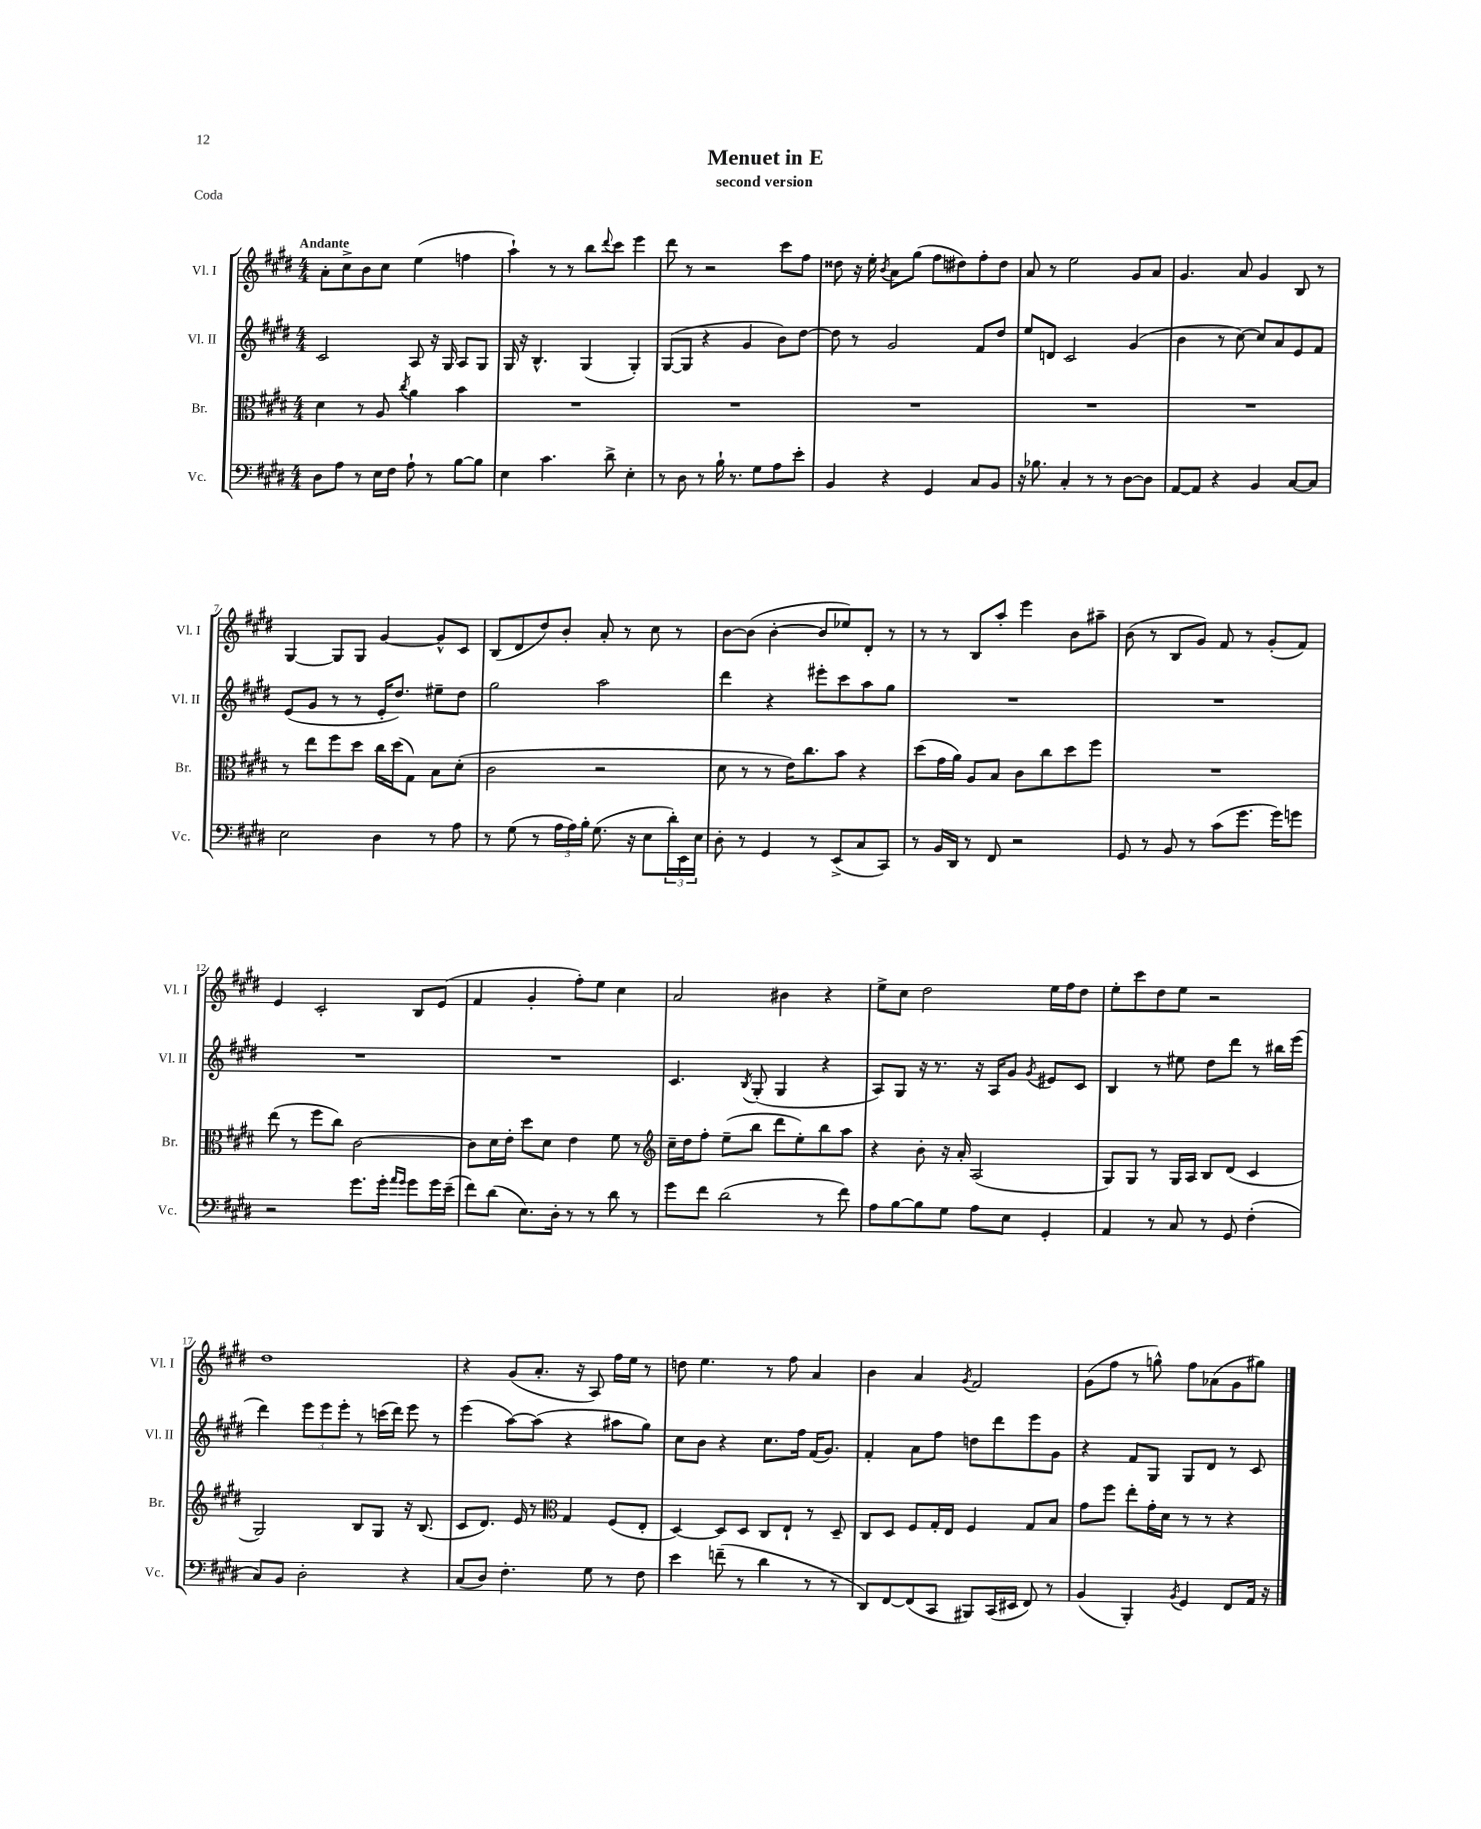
\header { title = "Menuet in E" subtitle = "second version" piece = "Coda" }
<<
\new StaffGroup <<
\new Staff = "s0" \with { instrumentName = "Vl. I" shortInstrumentName = "Vl. I" } {
    \clef treble \key e \major \numericTimeSignature \time 4/4 \tempo "Andante"
    a'8-. cis''8-> b'8 cis''8 e''4( f''4 |
    a''4-!) r8 r8 b''8 \appoggiatura { dis'''8 } cis'''8 e'''4 |
    dis'''8 r8 r2 cis'''8 fis''8 |
    disis''8 r16 e''16-. \acciaccatura { b'8 } a'8 gis''8( fis''8 dis''8) fis''8-. dis''8 |
    a'8 r8 e''2 gis'8 a'8 |
    gis'4. a'8 gis'4 b8 r8 |
    gis4~ gis8 gis8 gis'4~ gis'8-^ cis'8 |
    b8( dis'8 dis''8) b'8-. a'8-. r8 cis''8 r8 |
    b'8~ b'8( b'4~-. b'8 ees''8) dis'8-. r8 |
    r8 r8 b8 a''8-. e'''4 b'8 ais''8-- |
    b'8( r8 b8 gis'8) fis'8 r8 gis'8-.( fis'8) |
    e'4 cis'2-. b8 e'8( |
    fis'4 gis'4-. fis''8-.) e''8 cis''4 |
    a'2 bis'4 r4 |
    e''8-> cis''8 dis''2 e''16 fis''16 dis''8 |
    e''8-. cis'''8 dis''8 e''8 r2 |
    dis''1 |
    r4 gis'8( a'8.-. r16 a8) fis''16 e''16 r8 |
    d''8 e''4. r8 fis''8 a'4 |
    b'4 a'4 \acciaccatura { gis'8 } fis'2 |
    gis'8( fis''8 r8 g''8-^) fis''8 aes'8( gis'8 gis''8) \bar "|." |
}
\new Staff = "s1" \with { instrumentName = "Vl. II" shortInstrumentName = "Vl. II" } {
    \clef treble \key e \major \numericTimeSignature \time 4/4
    cis'2 a8 r16 gis16 a8 gis8 |
    gis16 r16 b4.-^ gis4( gis4-.) |
    gis8~( gis8 r4 gis'4 b'8) dis''8~ |
    dis''8 r8 gis'2 fis'8 dis''8 |
    e''8 d'8 cis'2 gis'4( |
    b'4 r8 cis''8~) cis''8 a'8 e'8 fis'8 |
    e'8( gis'8 r8 r8 e'16-. dis''8.) eis''8-- dis''8 |
    gis''2 a''2 |
    dis'''4 r4 eis'''8-. cis'''8 a''8 gis''8 |
    R1 |
    R1 |
    R1 |
    R1 |
    cis'4. \acciaccatura { b8 } gis8-.( gis4 r4 |
    a8) gis8 r16 r8. r16 a16 gis'8 \acciaccatura { gis'8 } eis'8 cis'8 |
    b4 r8 eis''8 dis''8 dis'''8 r8 bis''16 e'''16( |
    dis'''4) \tuplet 3/2 { e'''8 e'''8 e'''8-. } r8 c'''16( dis'''16) e'''8 r8 |
    e'''4( a''8~) a''8( r4 ais''8 gis''8) |
    cis''8 b'8 r4 cis''8. fis''16 fis'16( gis'8.) |
    fis'4-. a'8 fis''8 d''8 dis'''8 e'''8 gis'8 |
    r4 fis'8 gis8 gis8 dis'8 r8 cis'8 \bar "|." |
}
\new Staff = "s2" \with { instrumentName = "Br." shortInstrumentName = "Br." } {
    \clef alto \key e \major \numericTimeSignature \time 4/4
    dis'4 r8 a8 \acciaccatura { cis''8 } a'4 b'4 |
    R1 |
    R1 |
    R1 |
    R1 |
    R1 |
    r8 e''8 fis''8 dis''8 cis''16 dis''16( gis8) b8 dis'8-.( |
    cis'2 r2 |
    dis'8 r8 r8 e'16) cis''8. b'8 r4 |
    dis''8( gis'16 a'16) a8 b8 cis'8 cis''8 dis''8 fis''8 |
    R1 |
    e''8( r8 fis''8 cis''8) cis'2~ |
    cis'8 dis'16 e'16-. dis''8 dis'8 e'4 fis'8 r8 |
    \clef treble cis''16-- dis''16 fis''8-. e''8--( b''8 dis'''8 e''8-.) b''8 a''8 |
    r4 b'8-. r16 a'16-. a2( |
    gis8) gis8 r8 gis16 a16 b8 dis'8( cis'4 |
    gis2) b8 gis8 r16 b8.( |
    cis'8 dis'8.) e'16 r8 \clef alto gis4 fis8( e8-. |
    dis4~) dis8 dis8 cis8 e8-! r8 dis8-- |
    cis8 dis8 fis8 gis16-. e16 fis4 gis8 b8 |
    gis'8 fis''8 e''8-. gis'16-. dis'16 r8 r8 r4 \bar "|." |
}
\new Staff = "s3" \with { instrumentName = "Vc." shortInstrumentName = "Vc." } {
    \clef bass \key e \major \numericTimeSignature \time 4/4
    dis8 a8 r8 e16 fis16 a8-! r8 b8~ b8 |
    e4 cis'4. dis'8-> e4-. |
    r8 dis8 r8 b16-! r8. gis8 a8 e'8-. |
    b,4 r4 gis,4 cis8 b,8 |
    r16 bes8. cis4-. r8 r8 dis8~ dis8 |
    a,8~ a,8 r4 b,4 cis8~ cis8 |
    e2 dis4 r8 a8 |
    r8 gis8( r8 \tuplet 3/2 { a16 a16) b16-. } gis8.( r16 e8 \tuplet 3/2 { dis'16-.) e,16 e16 } |
    dis8-. r8 gis,4 r8 e,8->( cis8 cis,8) |
    r8 b,16 dis,16 r8 fis,8 r2 |
    gis,8 r8 b,8 r8 cis'8( gis'8. gis'16) g'8 |
    r2 gis'8. gis'16-. \grace { a'16 gis'16 } gis'8 gis'16 e'16--( |
    fis'8) dis'8( e8.) dis16-. r8 r8 dis'8 r8 |
    gis'8 fis'8 dis'2( r8 fis'8) |
    a8 b8~ b8 gis8 a8 e8 gis,4-. |
    a,4 r8 cis8 r8 gis,8 fis4-.( |
    cis8) b,8 dis2-. r4 |
    cis8( dis8) fis4.-. gis8 r8 fis8 |
    e'4 f'8--( r8 dis'4 r8 r8 |
    dis,8) fis,8~ fis,8( cis,8 bis,,8) cis,16( eis,16 fis,8) r8 |
    b,4( b,,4-.) \acciaccatura { b,8 } gis,4 fis,8 a,16 r16 \bar "|." |
}
>>
>>
